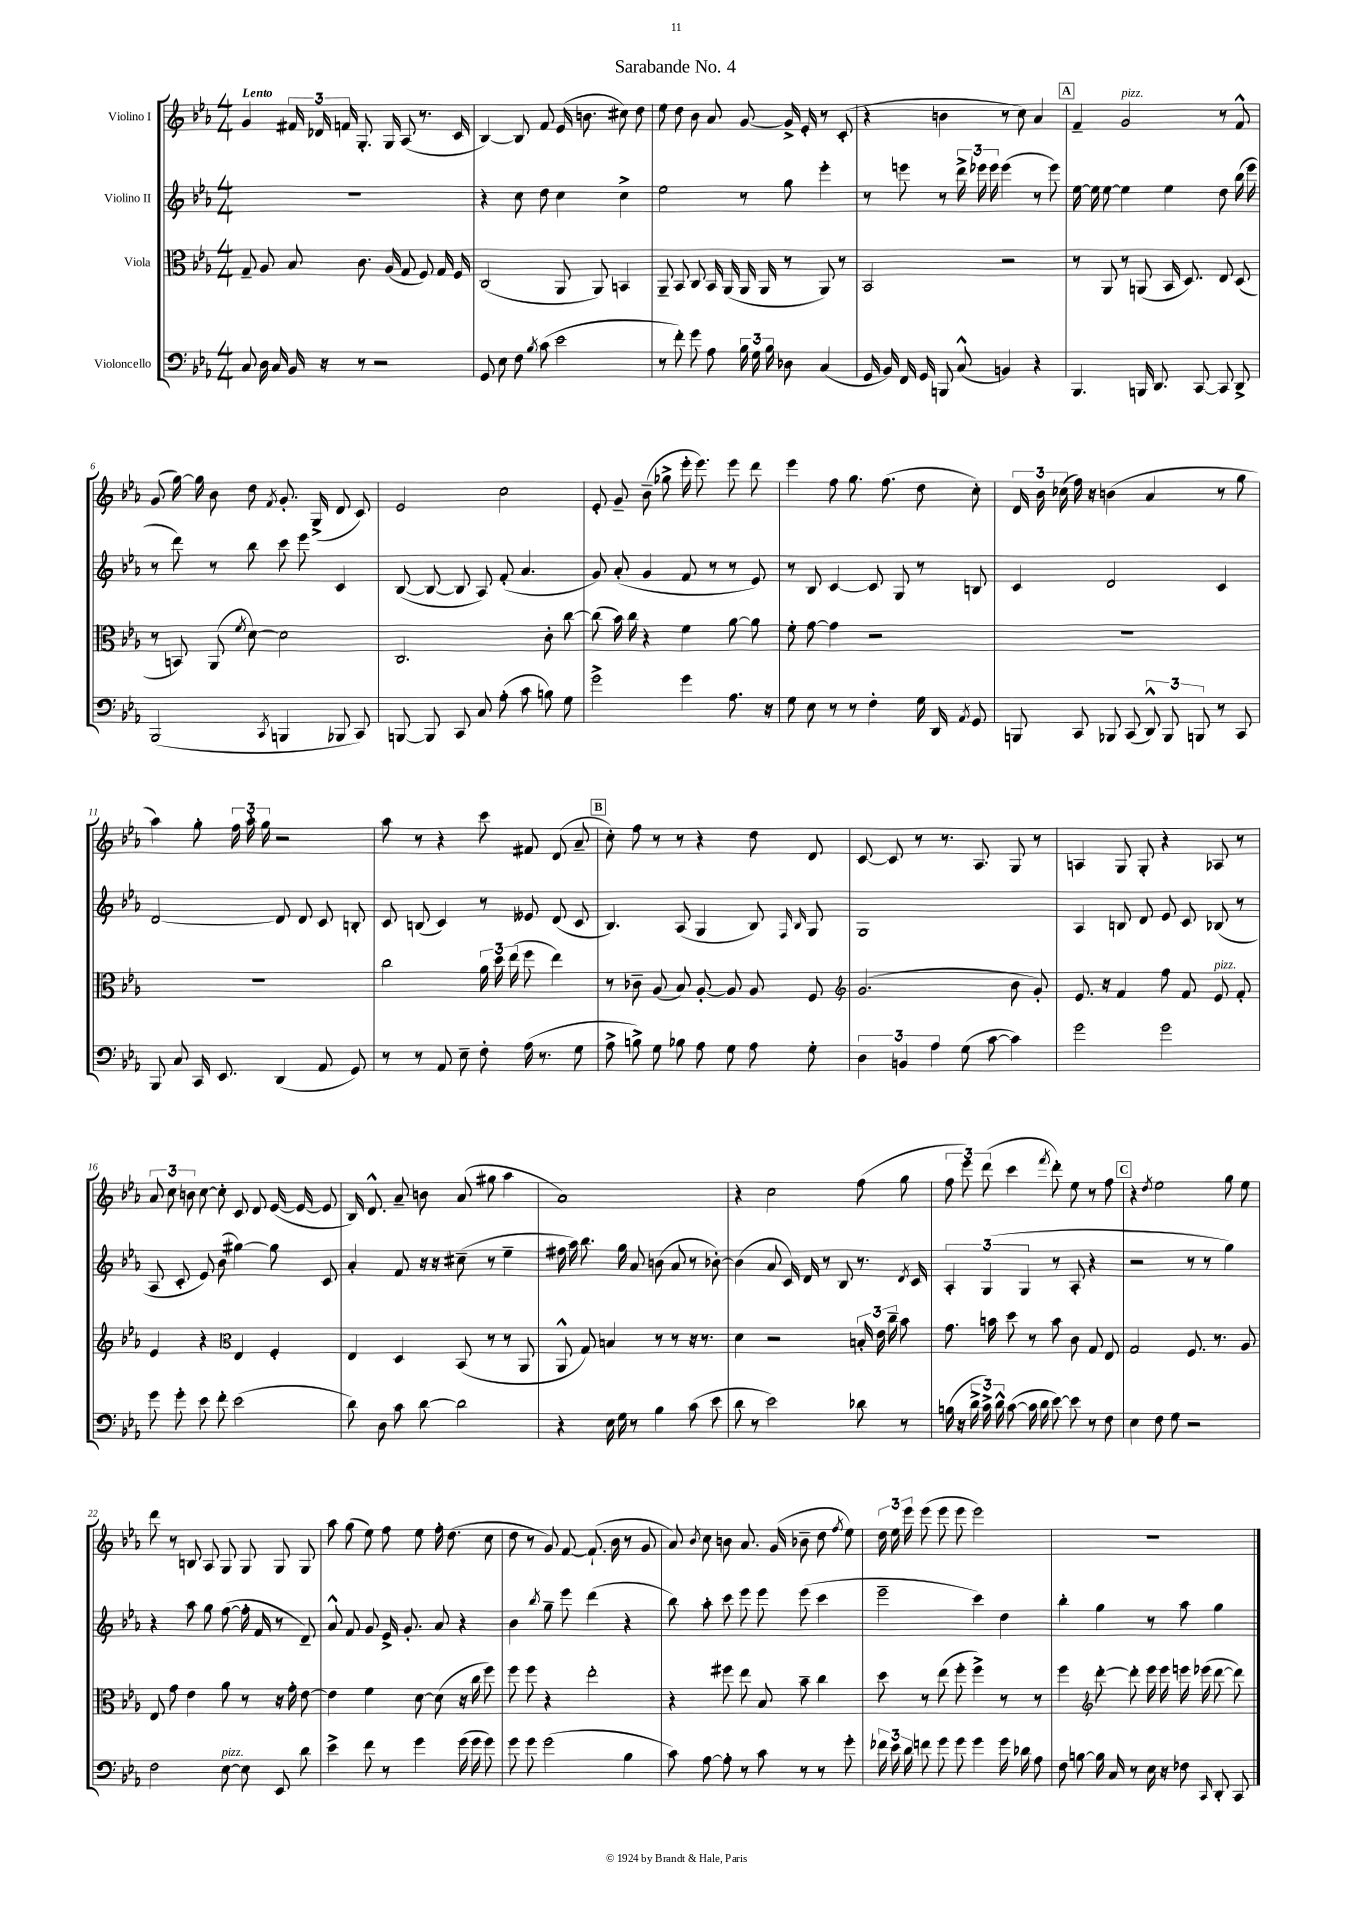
\header { title = "Sarabande No. 4" }
<<
\new StaffGroup <<
\new Staff = "s0" \with { instrumentName = "Violino I" } {
    \clef treble \key ees \major \numericTimeSignature \time 4/4 \tempo "Lento"
    \autoBeamOff g'4 \tuplet 3/2 { fis'16 des'16 f'16 } g8.-. g16 aes8( r8. c'16 |
    bes4~) bes8 f'8 ees'16( b'8. cis''8) d''8 |
    ees''8 d''8 bes'8 aes'8 g'8~ g'16-> ees'16-. r8 c'8-.( |
    r4 b'4 r8 c''8) aes'4 |
    \mark \markup { \box "A" } f'4-- g'2^\markup { \italic "pizz." } r8 f'8-^ |
    g'8( g''16~) g''16 bes'8 d''8 \acciaccatura { f'8 } g'8.-. g16->( d'8 c'8) |
    ees'2 c''2 |
    ees'8-. g'8-- bes'8--( ges''8-> ees'''16-. ees'''8.) ees'''8 d'''8 |
    ees'''4 f''8 g''8. f''8.( d''8 c''8-.) |
    \tuplet 3/2 { d'16 bes'16 ces''16( } f''16) r16 b'4( aes'4 r8 g''8 |
    aes''4) g''8-. \tuplet 3/2 { f''16 aes''16-. g''16 } r2 |
    aes''8 r8 r4 c'''8 fis'8 d'8( aes'8-- |
    \mark \markup { \box "B" } c''8-.) f''8 r8 r8 r4 d''8 d'8 |
    c'8~ c'8 r8 r8. aes8. g8 r8 |
    a4 g8 g8-. r4 aes8 r8 |
    \tuplet 3/2 { aes'8 c''8 b'8 } c''8~ c''8-. c'8 d'8 ees'16~( ees'16~ ees'8 |
    bes16) d'8.-^ aes'8-- b'8 aes'8( gis''8 aes''4 |
    aes'1) |
    r4 c''2 f''8( g''8 |
    \tuplet 3/2 { f''8 ees'''8) d'''8( } c'''4 \acciaccatura { f'''8 } d'''8-.) ees''8 r8 f''8 |
    \mark \markup { \box "C" } r4 \acciaccatura { d''8 } ees''2 g''8 ees''8 |
    d'''8 r8 b8 aes8 g8 g8 g8 g8 |
    aes''8 g''8( ees''8) f''8 ees''8 f''16-. d''8.( c''8 |
    d''8 r8 g'8) f'8~ f'8.-!( bes'16 r8 g'8 |
    aes'8) \acciaccatura { bes'8 } c''8 b'8 aes'8. g'16( bes'8-- d''8 \acciaccatura { f''8 } ees''8) |
    \tuplet 3/2 { d''16 ees''16 ees'''16 } ees'''8( ees'''8 ees'''8 ees'''2) |
    R1 \bar "|." |
}
\new Staff = "s1" \with { instrumentName = "Violino II" } {
    \clef treble \key ees \major \numericTimeSignature \time 4/4
    \autoBeamOff r1 |
    r4 c''8 d''8 c''4 c''4-> |
    ees''2 r8 g''8 ees'''4-. |
    r8 e'''8 r8 \tuplet 3/2 { d'''16-> ees'''16 ees'''16 } ees'''4( r8 ees'''8) |
    \mark \markup { \box "A" } ees''16~ ees''16 ees''8~ ees''4 ees''4 d''8 bes''16( ees'''16 |
    r8 d'''8) r8 bes''8 c'''8 ees'''8 c'4 |
    bes8~( bes8~ bes8 aes8) f'8-.( aes'4. |
    g'8) aes'8-.( g'4 f'8 r8 r8 ees'8) |
    r8 bes8 c'4~ c'8 g8 r8 b8 |
    c'4 d'2 c'4 |
    d'2~ d'8 d'8 c'8 b8-. |
    c'8 b8( c'4) r8 eeses'8 d'8( c'8 |
    \mark \markup { \box "B" } bes4.) aes8( g4 bes8) \grace { f16 bes16 } g8 |
    g1 |
    aes4 b8 d'8 ees'8 c'8 bes8( r8 |
    aes8 c'8-. ees'8) bes'8( gis''4~) gis''8 c'8 |
    aes'4-. f'8 r16 r16 cis''8--( r8 ees''4-- |
    fis''16 aes''16) bes''8. g''16 aes'8 b'8( aes'8 r8 bes'8~-.) |
    bes'4( aes'8 c'16) d'16 r8 bes8 r8. \acciaccatura { d'8 } c'16 |
    \tuplet 3/2 { aes4-. g4( g4 } r8 aes8-. r4 |
    \mark \markup { \box "C" } r2 r8 r8 g''4) |
    r4 aes''8 g''8 f''8~( f''16-. f'16 r8 d'8--) |
    aes'8-^ f'8 g'8 ees'16-> g'8.-. aes'8 r4 |
    bes'4 \acciaccatura { bes''8 } g''8-- ees'''8 d'''4( r4 |
    bes''8) aes''8-. c'''8 ees'''8 ees'''8 ees'''8( c'''4 |
    ees'''2-- c'''4) d''4 |
    bes''4-. g''4 r8 aes''8 g''4 \bar "|." |
}
\new Staff = "s2" \with { instrumentName = "Viola" } {
    \clef alto \key ees \major \numericTimeSignature \time 4/4
    \autoBeamOff g8-- aes8 bes8 c'8. aes16( g8 f8) g16 f16 |
    c2( aes,8 aes,8) b,4 |
    aes,8-- bes,8 c8 bes,16 aes,16( aes,16 aes,16 r8 aes,8) r8 |
    bes,2 r2 |
    \mark \markup { \box "A" } r8 aes,8 r8 a,8( bes,16 d8.) ees8 d8( |
    r8 b,8) aes,8( \acciaccatura { f'8 } d'8~) d'2 |
    c2. c'8-. c''8~ |
    c''8( bes'16) c''16 r4 f'4 aes'8~ aes'8 |
    f'8-. g'8~ g'4 r2 |
    R1 |
    R1 |
    c''2 \tuplet 3/2 { aes'16 d''16 ees''16( } f''8 ees''4) |
    \mark \markup { \box "B" } r8 ces'8-- aes8( bes8) aes8~-. aes8 aes8 f8 |
    \clef treble g'2.( bes'8 g'8-.) |
    ees'8. r16 f'4 f''8 f'8 ees'8^\markup { \italic "pizz." } f'8-. |
    ees'4 r4 \clef alto ees4 f4-. |
    ees4 d4 bes,8( r8 r8 aes,8 |
    aes,8-^ g8) b4 r8 r8 r16 r8. |
    d'4 r2 \tuplet 3/2 { b16-. ees'16 c''16-- } bes'8 |
    g'8. b'16 d''8 r8 b'8 c'8 g8 ees8 |
    \mark \markup { \box "C" } g2 f8. r8. aes8 |
    ees8 g'8 ees'4 aes'8 r8 r16 g'16-. ees'8~ |
    ees'4 f'4 d'8~ d'8( r16 c''16 f''8) |
    f''8 f''8 r4 ees''2-. |
    r4 fis''8 ees''8 bes8 bes'8-- c''4 |
    d''8 r8 ees''8( f''8-. f''4->) r8 r8 |
    f''4 \clef treble d'''8~-. d'''8-. ees'''16 ees'''16 e'''16 ees'''16( d'''8~ d'''8) \bar "|." |
}
\new Staff = "s3" \with { instrumentName = "Violoncello" } {
    \clef bass \key ees \major \numericTimeSignature \time 4/4
    \autoBeamOff c8 d16 c16 bes,16 r16 r8 r2 |
    g,8 ees8 f8 \acciaccatura { bes8 } c'8( ees'2 |
    r8 f'8-.) g'8 aes8 \tuplet 3/2 { bes16 g16 bes16 } des8 c4( |
    g,16 bes,16) f,16 g,16 b,,8 c8-^( b,4) r4 |
    \mark \markup { \box "A" } bes,,4. b,,16 d,8. c,8~ c,8 d,8-> |
    bes,,2( \acciaccatura { c,8 } b,,4 bes,,8 c,8) |
    b,,8~ b,,8 c,8 c8 aes8-.( c'8 b8) g8 |
    g'2-> g'4 aes8. r16 |
    g8 ees8 r8 r8 f4-. g16 d,16 \acciaccatura { aes,8 } g,8 |
    b,,8 c,8 bes,,8 c,8( \tuplet 3/2 { d,8-^) bes,,8 b,,8 } r8 c,8 |
    bes,,8 c8 c,16 ees,8. d,4( aes,8 g,8) |
    r8 r8 aes,8 ees8-- f8-. aes16( r8. g8 |
    \mark \markup { \box "B" } aes8-> b8->) g8 bes8 aes8 g8 aes8 g8-. |
    \tuplet 3/2 { d4 b,4 aes4 } g8( c'8~ c'4) |
    g'2 g'2 |
    g'8 g'8-. ees'8 f'8-. ees'2( |
    d'8) d8 c'8 d'8~ d'2 |
    r4 ees16 g16 r8 bes4 c'8( ees'8 |
    d'8 r8 ees'2) des'8 r8 |
    b16( r16 \tuplet 3/2 { d'16-> c'16->) d'16-^ } c'8~( c'16 d'16 ees'8~) ees'8 r8 f8 |
    \mark \markup { \box "C" } ees4 f8 g8 r2 |
    f2 ees8~^\markup { \italic "pizz." } ees8 ees,8 d'8 |
    ees'4-> f'8 r8 g'4 g'16( g'16 g'8) |
    g'8 g'8 g'2( bes4 |
    c'8) aes8~ aes8-. r8 c'8 r8 r8 g'8-. |
    \tuplet 3/2 { fes'16 ees'16 d'16 } f'8 g'8 g'8 g'4 g'16 des'16 aes8 |
    f8 b8~ b16 c16 r8 ees16 r16 fes8 \grace { c,16 } d,8-. c,8 \bar "|." |
}
>>
>>
